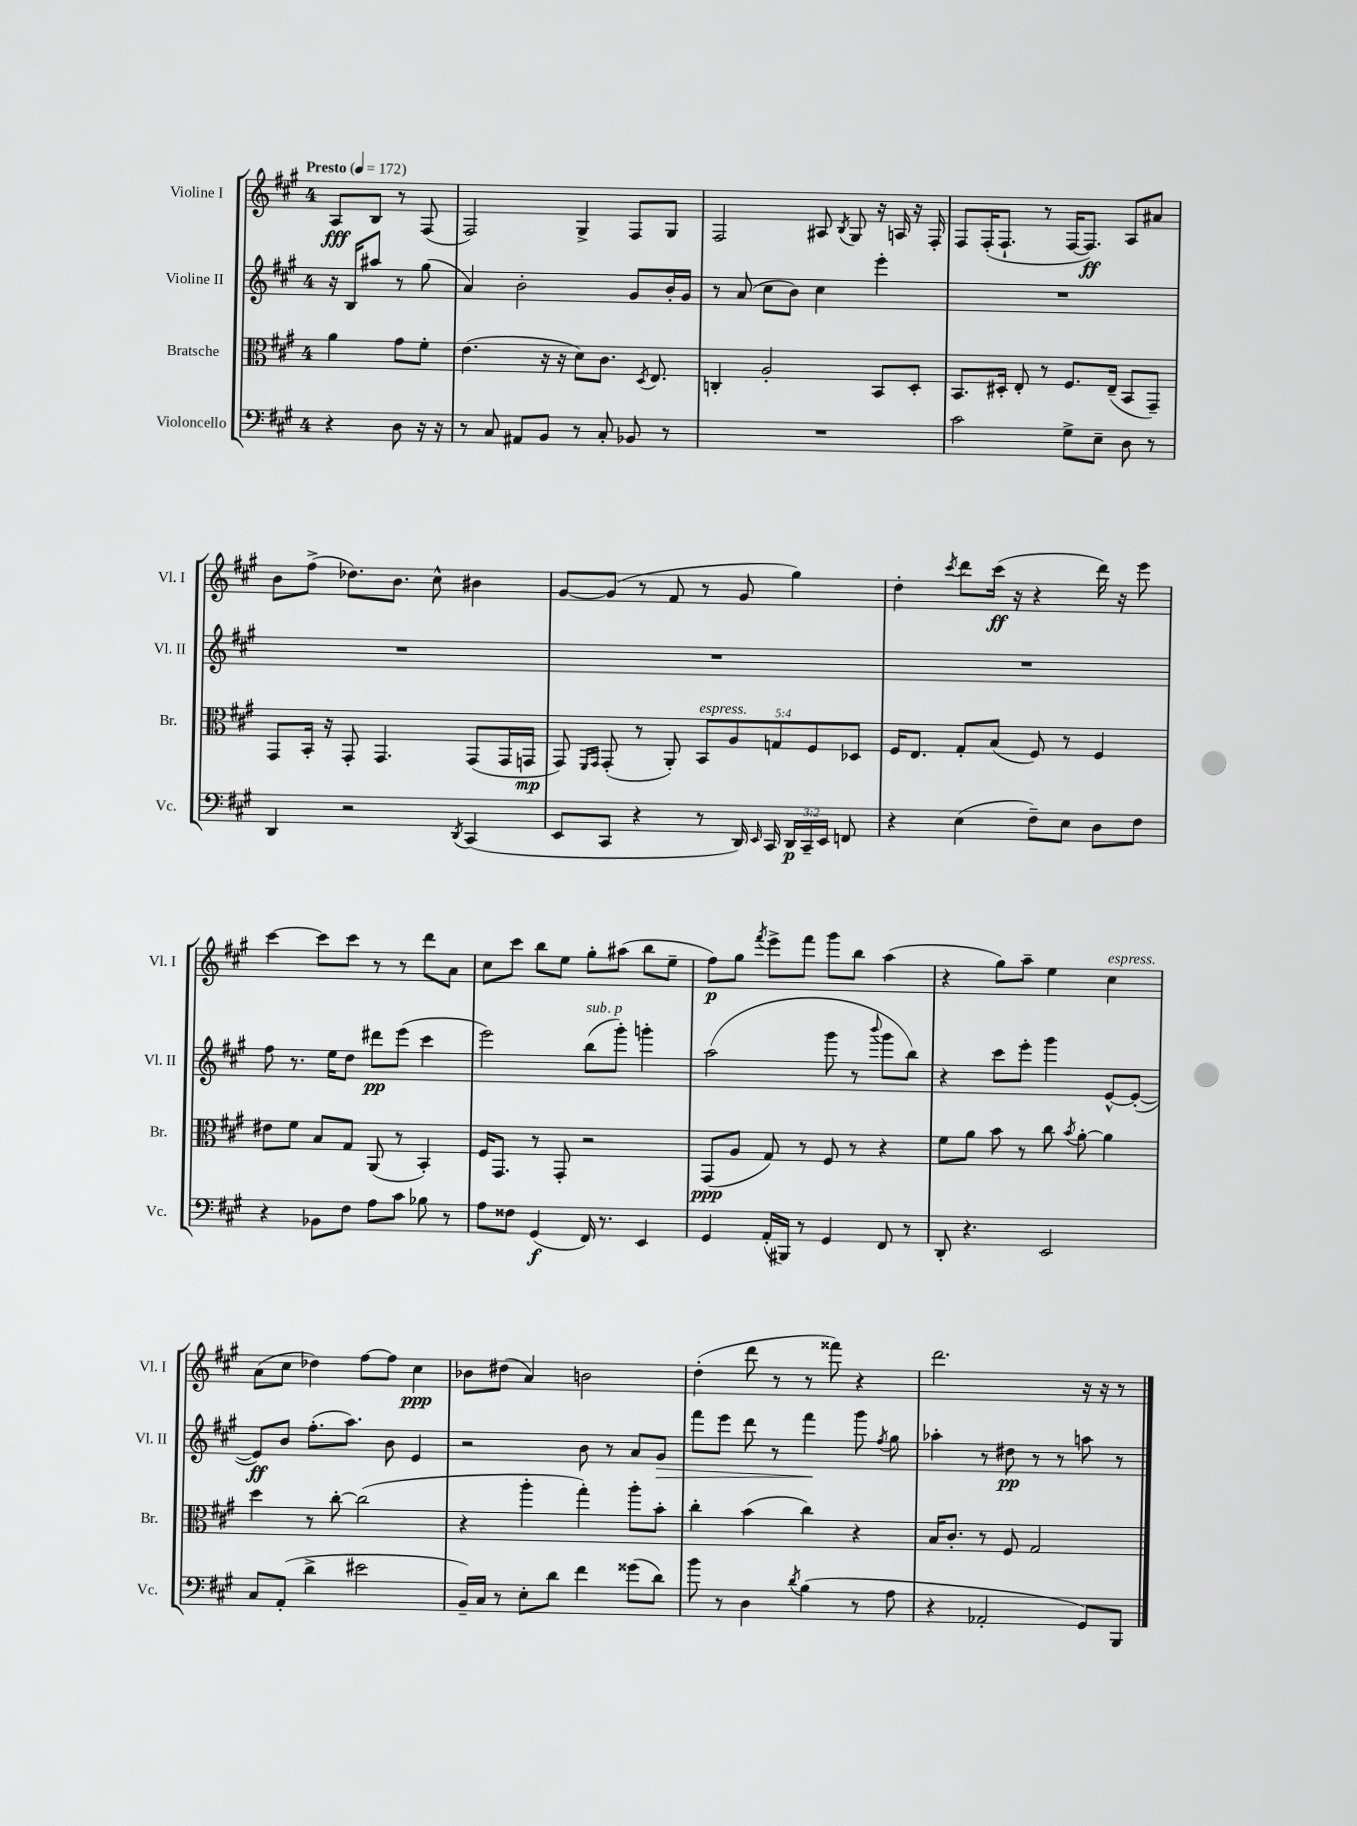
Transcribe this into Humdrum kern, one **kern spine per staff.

**kern	**kern	**kern	**kern
*staff4	*staff3	*staff2	*staff1
*clefF4	*clefC3	*clefG2	*clefG2
*k[f#c#g#]	*k[f#c#g#]	*k[f#c#g#]	*k[f#c#g#]
*M4/4	*M4/4	*M4/4	*M4/4
*MM172	*MM172	*MM172	*MM172
4r	4a\	16r	8A/L
.	.	16B/LK	.
.	.	8aa#/J	8B/J
8D\	8g#\L	8r	8r
16r	8f#'\J	(8gg#\	(8F#/
16r	.	.	.
=	=	=	=
8r	(4.e\	4a/)	2F#/)
8C#/	.	.	.
8AA#/L	.	2b'\	.
8BB/J	16r	.	.
.	16r	.	.
8r	8d\L)	.	4G#^/
8C#'/	8.c#\J	.	.
8BB-/	.	8g#/L	8F#/L
.	8qD/	.	.
.	8.E/	.	.
8r	.	16b'/L	8G#/J
.	.	16g#/JJ	.
=	=	=	=
1r	4C'/	8r	2F#/
.	.	(8a/	.
.	2A'/	8cc#\L	.
.	.	8b\J)	.
.	.	4cc#\	8A#/
.	.	.	8qB/
.	.	.	8G#/
.	8BB/L	4eee'\	16r
.	.	.	16A/
.	8D'/J	.	16r
.	.	.	16F#'/
=	=	=	=
2c#\	8.BB/L	1r	8F#/L
.	.	.	(16F#'/K
.	16D#'/Jk	.	8.F#`/J
.	8E'/	.	.
.	8r	.	8r
8G#^\L	8.F#/L	.	[16F#/LK
.	.	.	8.F#/]J)
8E~\J	.	.	.
.	(16E~/Jk	.	.
8D\	8BB/L	.	8A/L
8r	8GG#~/J)	.	8a#/J
=	=	=	=
4DD/	8GG#/L	1r	8b\L
.	16BB'/Jk	.	(8ff#^\J
.	16r	.	.
2r	8GG#'/	.	8.dd-\L)
.	4.GG#/	.	.
.	.	.	8.b\J
.	.	.	8cc#^^\
8qDD/	.	.	.
(4CC#/	(8GG#/L	.	4b#\
.	16GG#/L	.	.
.	16GG/JJ	.	.
=	=	=	=
8EE/L	8GG#/)	1r	[8g#/L
.	16qqFF#/LL	.	.
.	16qqGG#/JJ	.	.
8CC#/J	(8GG#'/	.	(8g#/]J
4r	8r	.	8r
.	8AA'/)	.	8f#/
8r	10BB/L	.	8r
.	10A/	.	.
16DD/)	.	.	8g#/
16qqEE/	.	.	.
16CC#/	.	.	.
.	10G/	.	.
24DD/LL	.	.	4gg#\)
24CC#~/	.	.	.
.	10F#/	.	.
24EE/JJ	.	.	.
8FF/	.	.	.
.	10D-/J	.	.
=	=	=	=
4r	16F#/LK	1r	4dd'\
.	8.E/J	.	.
.	.	.	8qccc#/
(4E\	8G#'/L	.	8ddd\L
.	(8B/J	.	(16ccc#\Jk
.	.	.	16r
8F#~\L)	8F#/)	.	4r
8E\J	8r	.	.
8D\L	4F#/	.	16ddd\)
.	.	.	16r
8F#\J	.	.	8eee\
=	=	=	=
4r	8e#\L	8ff#\	[4ccc#\
.	8f#\J	8.r	.
8BB-\L	8B/L	.	8ccc#\]L
.	.	16ee\LK	.
8F#\J	8G#/J	8dd\J	8ccc#\J
8A\L	(8AA/	8ddd#\L	8r
8c#\J	8r	(8eee\J	8r
8B-\	4BB'/)	4ccc#\	8ddd\L
8r	.	.	8a\J
=	=	=	=
8A\L	16F#/LK	2eee\)	8cc#\L
.	8.GG#/J	.	.
8F##\J	.	.	8ccc#\J
(4GG#/	8r	.	8bb\L
.	8GG#'/	.	8ee\J
16FF#/)	2r	(8bb\L	8gg#'\L
8.r	.	.	.
.	.	8ggg#'\J)	(8aa#\J
4EE/	.	4ggg'\	8bb\L
.	.	.	8ee~\J
=	=	=	=
4GG#/	(8GG#/L	(2aa\	8ff#\L)
.	8A/J	.	8gg#\J
.	.	.	8qfff#/
(16AA'/LL	8G#/)	.	8eee^\L
16BBB#/JJ)	.	.	.
8r	8r	.	8fff#\J
4GG#/	8F#/	8ggg#\	8ggg#\L
.	8r	8r	8bb\J
.	.	8qqbbb/	.
8FF#/	4r	8ggg#\L	(4aa\
8r	.	8bb\J)	.
=	=	=	=
8DD'/	8f#\L	4r	4r
4.r	8a\J	.	.
.	8b\	8ccc#\L	8gg#\L)
.	8r	8eee'\J	8aa~\J
2EE/	8cc#\	4ggg#\	4ee\
.	8qb/	.	.
.	[8a'\	.	.
.	4a\]	[8e^^/L	4cc#\
.	.	(8e'/_J	.
=	=	=	=
8C#/L	4dd\	8e/]L)	(8a\L
(8AA'/J	.	8b/J	8cc#\J
4d^\	8r	(8.ff#'\L	4dd-\)
.	[8cc#'\	.	.
.	.	8.aa\J)	.
2e#\	(2cc#\]	.	[8ff#\L
.	.	8b\	8ff#\]J
.	.	4e/	4cc#\
=	=	=	=
16BB~/LL)	4r	2r	8b-\L
16C#/JJ	.	.	.
8r	.	.	(8dd#\J
8E'\L	4aa'\	.	4a/)
8d\J	.	.	.
4f#\	4gg#'\)	8b\	2b\
.	.	8r	.
(8g##\L	8aa'\L	8a/L	.
8d\J)	8b'\J	8g#/J	.
=	=	=	=
8b\	4cc#'\	8fff#\L	(4dd'\
8r	.	8eee\J	.
4D\	(4b\	8ddd\	8ddd\
.	.	8r	8r
8qd/	.	.	.
(4B\	4cc#\)	4fff#\	8r
.	.	.	8fff##\)
8r	4r	8ggg#\	4r
.	.	8qff#/	.
8A\	.	8gg#\	.
=	=	=	=
4r	16B/LK	4aa-'\	2.ddd\
.	8.c#'/J	.	.
2AA-'/	8r	8r	.
.	8F#/	8dd#\	.
.	2G#/	8r	.
.	.	8r	.
8GG#/L)	.	8aa\	16r
.	.	.	16r
8BBB/J	.	8r	8r
==	==	==	==
*-	*-	*-	*-
